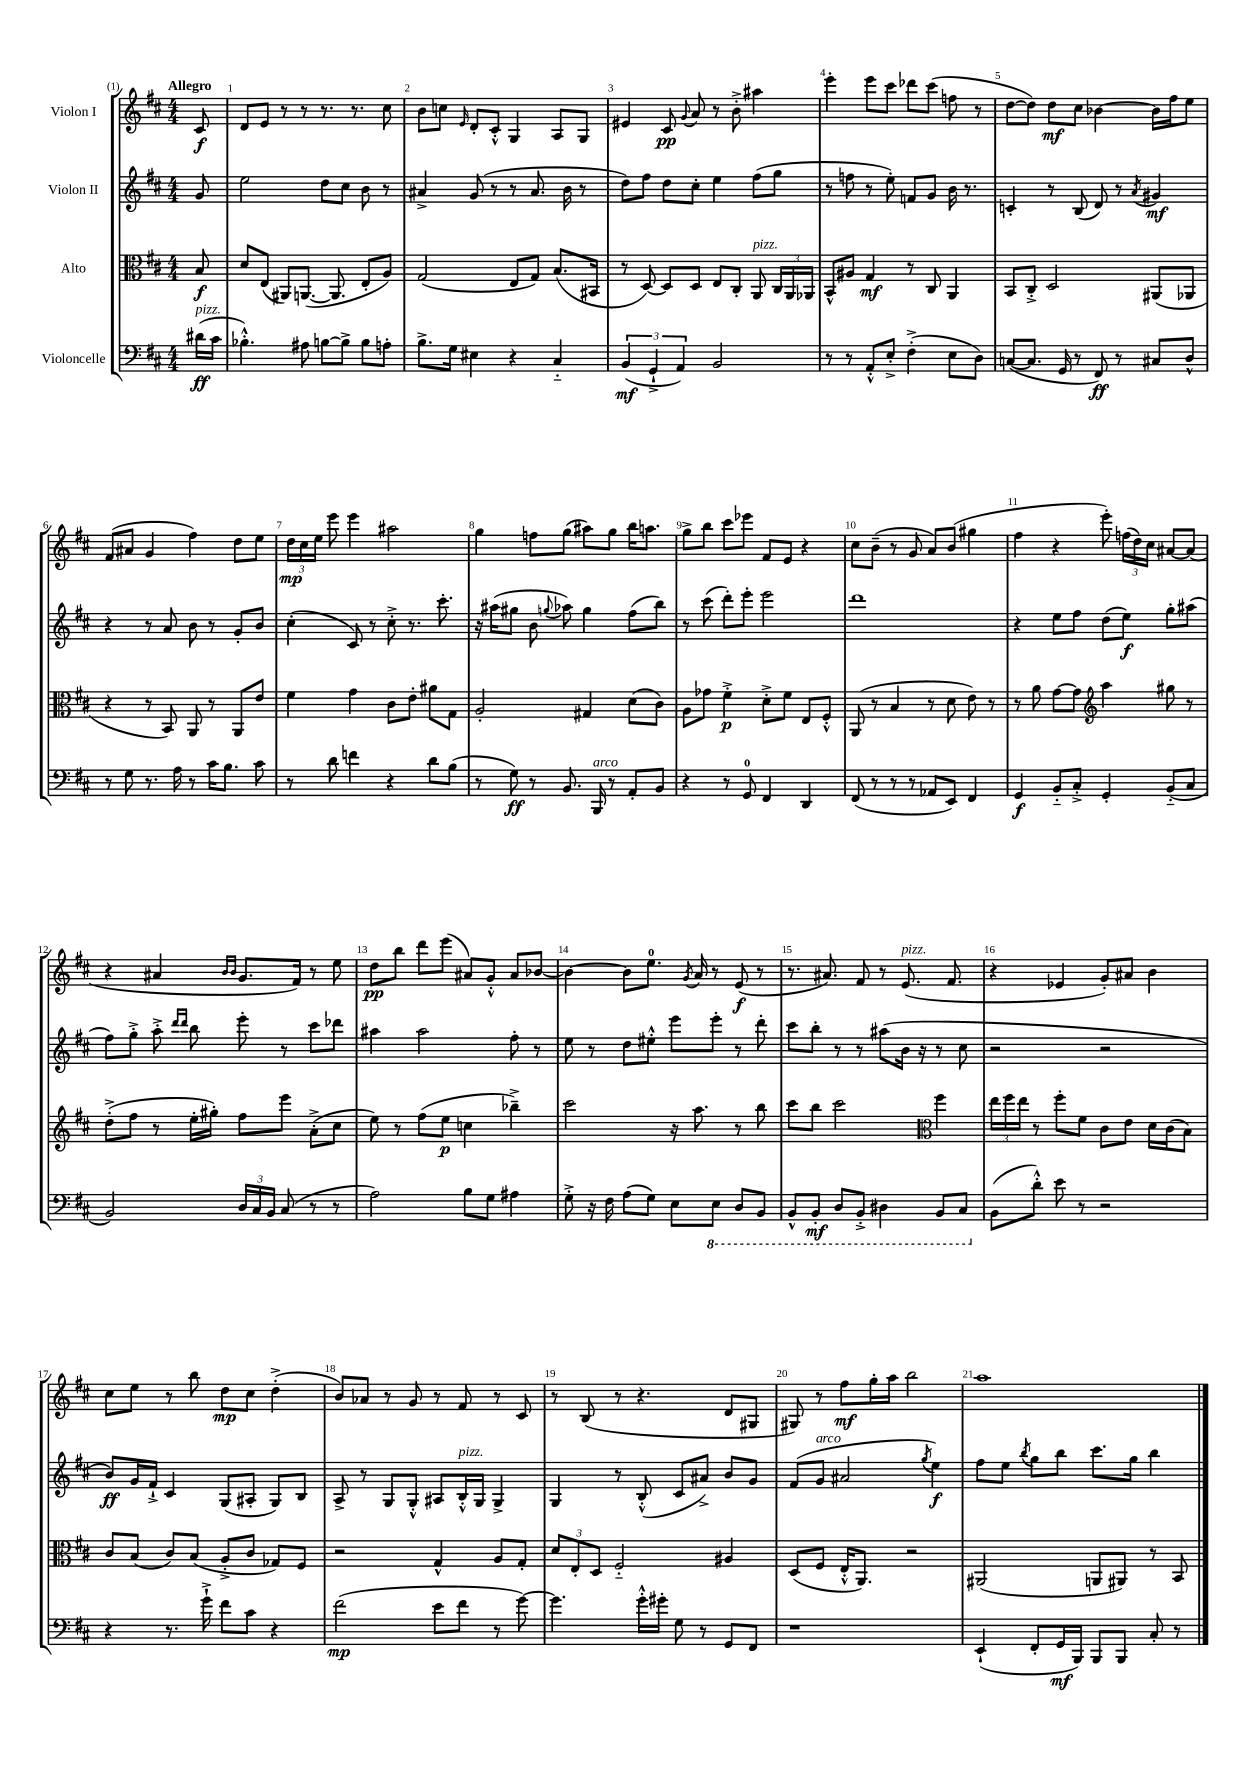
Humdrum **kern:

**kern	**kern	**kern	**kern
*staff4	*staff3	*staff2	*staff1
*clefF4	*clefC3	*clefG2	*clefG2
*k[f#c#]	*k[f#c#]	*k[f#c#]	*k[f#c#]
*M4/4	*M4/4	*M4/4	*M4/4
(16d#	8B	8g	8c#
16c#	.	.	.
=	=	=	=
4.B-'^^)	8d	2ee	8d
.	(8E	.	8e
.	8AA#)	.	8r
8A#	([8.AA	.	8r
[8B	.	8dd	8.r
.	8.AA]	.	.
8B^]	.	8cc#	.
.	.	.	8.r
8B	8E'	8b	.
8A'	8A)	8r	8cc#
=	=	=	=
8.B^	(2G	4a#^	8b
.	.	.	8cc
16G	.	.	.
.	.	.	16qqe
4E#	.	(8g	8d'
.	.	8r	8c#'^^
4r	8E	8r	4G
.	8G)	8.a#	.
4C#'~	(8.B	.	8A
.	.	16b	.
.	.	8r	8G
.	16BB#	.	.
=	=	=	=
(6BB	8r	8dd)	4e#
.	[8D)	8ff#	.
6GG`^	.	.	.
.	8D]	8dd	8c#
6AA)	.	.	.
.	.	.	8qqg
.	8D	8cc#'	8a
2BB	8E	4ee	8r
.	8C#'	.	8b'^
.	8AA	(8ff#	4aa#
.	24C#	8gg	.
.	24AA	.	.
.	24AA-	.	.
=	=	=	=
8r	8BB^^	8r	4eee'
8r	8A#	8ff	.
8AA'^^	4G	8r	8eee
8E'^	.	8ee')	8ccc#
(4F#'^	8r	8f	8ddd-
.	8C#	8g	(8ccc#
8E	4AA	16b	8ff
.	.	8.r	.
8D)	.	.	8r
=	=	=	=
([8C	8BB	4c'	[8dd
8.C]	8C#'^	.	8dd])
.	2D	8r	8dd
16GG	.	.	.
8r	.	(8B	8cc#
8FF#)	.	8d)	[4b-
8r	.	8r	.
.	.	8qa	.
8C#	(8AA#	4g#	16b-]
.	.	.	16ff#
8D^^	8AA-	.	8ee
=	=	=	=
8r	4r	4r	(8f#
8G	.	.	8a#
8.r	8r	8r	4g
.	8BB)	8a	.
16A	.	.	.
8r	8AA	8b	4ff#)
16c#	8r	8r	.
8.B	.	.	.
.	8AA	8g'	8dd
8c#	8e	8b	8ee
=	=	=	=
8r	4f#	(4cc#'	24dd
.	.	.	24cc#
.	.	.	24ee
8d	.	.	8eee
4f	4g	8c#)	4eee
.	.	8r	.
4r	8c#	8cc#'^	2aa#
.	8e'	8.r	.
8d	8a#	.	.
.	.	8.ccc#'	.
(8B	8G	.	.
=	=	=	=
8r	2A'	16r	4gg
.	.	(16aa#	.
8G)	.	8gg#	.
8r	.	8b	8ff
.	.	8qqgg	.
8.BB	.	8aa-)	(8gg
.	4G#	4gg	8aa#)
16BBB	.	.	.
8r	.	.	8gg
8AA'	(8d	(8ff#	16bb
.	.	.	8.aa
8BB	8c#)	8bb)	.
=	=	=	=
4r	8A	8r	8gg^
.	8g-	(8ccc#	8bb
8r	4f#'^	8ddd')	8ccc#
8GG	.	8eee'	8eee-
4FF#	8d'^	2eee	8f#
.	8f#	.	8e
4DD	8E	.	4r
.	8F#'^^	.	.
=	=	=	=
(8FF#	(8AA	1ddd	8cc#
8r	8r	.	(8b~
8r	4B	.	8r
8r	.	.	8g
8AA-	8r	.	8a)
8EE)	8d	.	(8b
4FF#	8e)	.	4gg#
.	8r	.	.
=	=	=	=
4GG	8r	4r	4ff#
.	8a	.	.
8BB'~	[8g	8ee	4r
8C#'^	8g]	8ff#	.
*	*clefG2	*	*
4GG'	4aa	(8dd	8eee')
.	.	8ee)	(24ff
.	.	.	24dd)
.	.	.	24cc#
(8BB'~	8gg#	8gg'	[8a#
8C#	8r	(8aa#	(8a#]
=	=	=	=
2BB)	(8dd'^	8ff#)	4r
.	8ff#	8gg'^	.
.	8r	8aa'^	4a#
.	.	16qqddd	.
.	.	16qqddd	.
.	16ee'	8bb	.
.	16gg#')	.	.
.	.	.	16qqb
.	.	.	16qqb
24D	8ff#	8eee'	8.g
24C#	.	.	.
24BB	.	.	.
(8C#	8eee	8r	.
.	.	.	16f#)
8r	(8a'^	8ccc#	8r
8r	8cc#	8ddd-	8ee
=	=	=	=
2A)	8ee)	4aa#	8dd
.	8r	.	8bb
.	(8ff#	2aa#	8ddd
.	8ee	.	(8eee
8B	4cc	.	8a#)
8G	.	.	8g'^^
4A#	4bb-~^)	8ff#'	8a#
.	.	8r	[8b-
=	=	=	=
8G'^	2ccc#	8ee	4b-_
16r	.	8r	.
16F#	.	.	.
(8A	.	8dd	8b-]
8G)	.	8ee#'^^	8.ee
8E	16r	8eee	.
.	.	.	8qg
.	8.aa	.	16a
8EE	.	8eee'	8r
8DD	8r	8r	(8e
8BBB	8bb	8ddd'	8r
=	=	=	=
8BBB^^	8ccc#	8ccc#	8.r
8BBB'	8bb	8bb'	.
.	.	.	8.a#)
8DD	2ccc#	8r	.
8BBB'^	.	8r	8f#
4DD#	.	(8aa#	8r
.	.	16b	(8.e
.	.	16r	.
*	*clefC3	*	*
8BBB	4ff#	8r	.
.	.	.	8.f#
8CC#	.	8cc#	.
=	=	=	=
(8BB	24ee	2r	4r
.	24ff#	.	.
.	24ee	.	.
8d'^^)	8r	.	.
8e	8ff#'	.	4e-
8r	8f#	.	.
2r	8c#	2r	8g')
.	8e	.	8a#
.	16d	.	4b
.	(16c#	.	.
.	8B)	.	.
=	=	=	=
4r	8c#	8b)	8cc#
.	(8B	16g	8ee
.	.	16f#`^	.
8.r	8c#)	4c#	8r
.	(8B	.	8bb
16g`^	.	.	.
8f#	8A'^	(8G	8dd
8c#	8c#	8A#'	8cc#
4r	8G-)	8G)	(4dd'^
.	8F#	8B	.
=	=	=	=
(2f#	2r	8A^	8b)
.	.	8r	8a-
.	.	8G	8r
.	.	8G'^^	8g
8e	4G^^	8A#	8r
8f#	.	16B'^^	8f#
.	.	16G	.
8r	8A	4G^	8r
[8g)	8G'	.	8c#
=	=	=	=
4.g]	12d	4G	8r
.	12E'	.	.
.	.	.	(8B
.	12D	.	.
.	2F#'~	8r	8r
16g'^^	.	(8B'^^	4.r
16g#'	.	.	.
8G	.	8c#	.
8r	.	8a#^)	.
8GG	4A#	8b	8d
8FF#	.	8g	8G#
=	=	=	=
1r	(8D	(8f#	8G#)
.	8F#	8g	8r
.	16E'^^	2a#	8ff#
.	8.AA)	.	.
.	.	.	16gg'
.	.	.	16aa
.	2r	.	2bb
.	.	8qgg	.
.	.	4ee)	.
=	=	=	=
(4EE`	(2AA#	8ff#	1aa
.	.	8ee	.
.	.	8qbb	.
8FF#'	.	8gg	.
16GG	.	8bb	.
16BBB)	.	.	.
8BBB	8AA	8.ccc#	.
8BBB	8AA#)	.	.
.	.	16gg	.
8C#'	8r	4bb	.
8r	8BB	.	.
==	==	==	==
*-	*-	*-	*-
